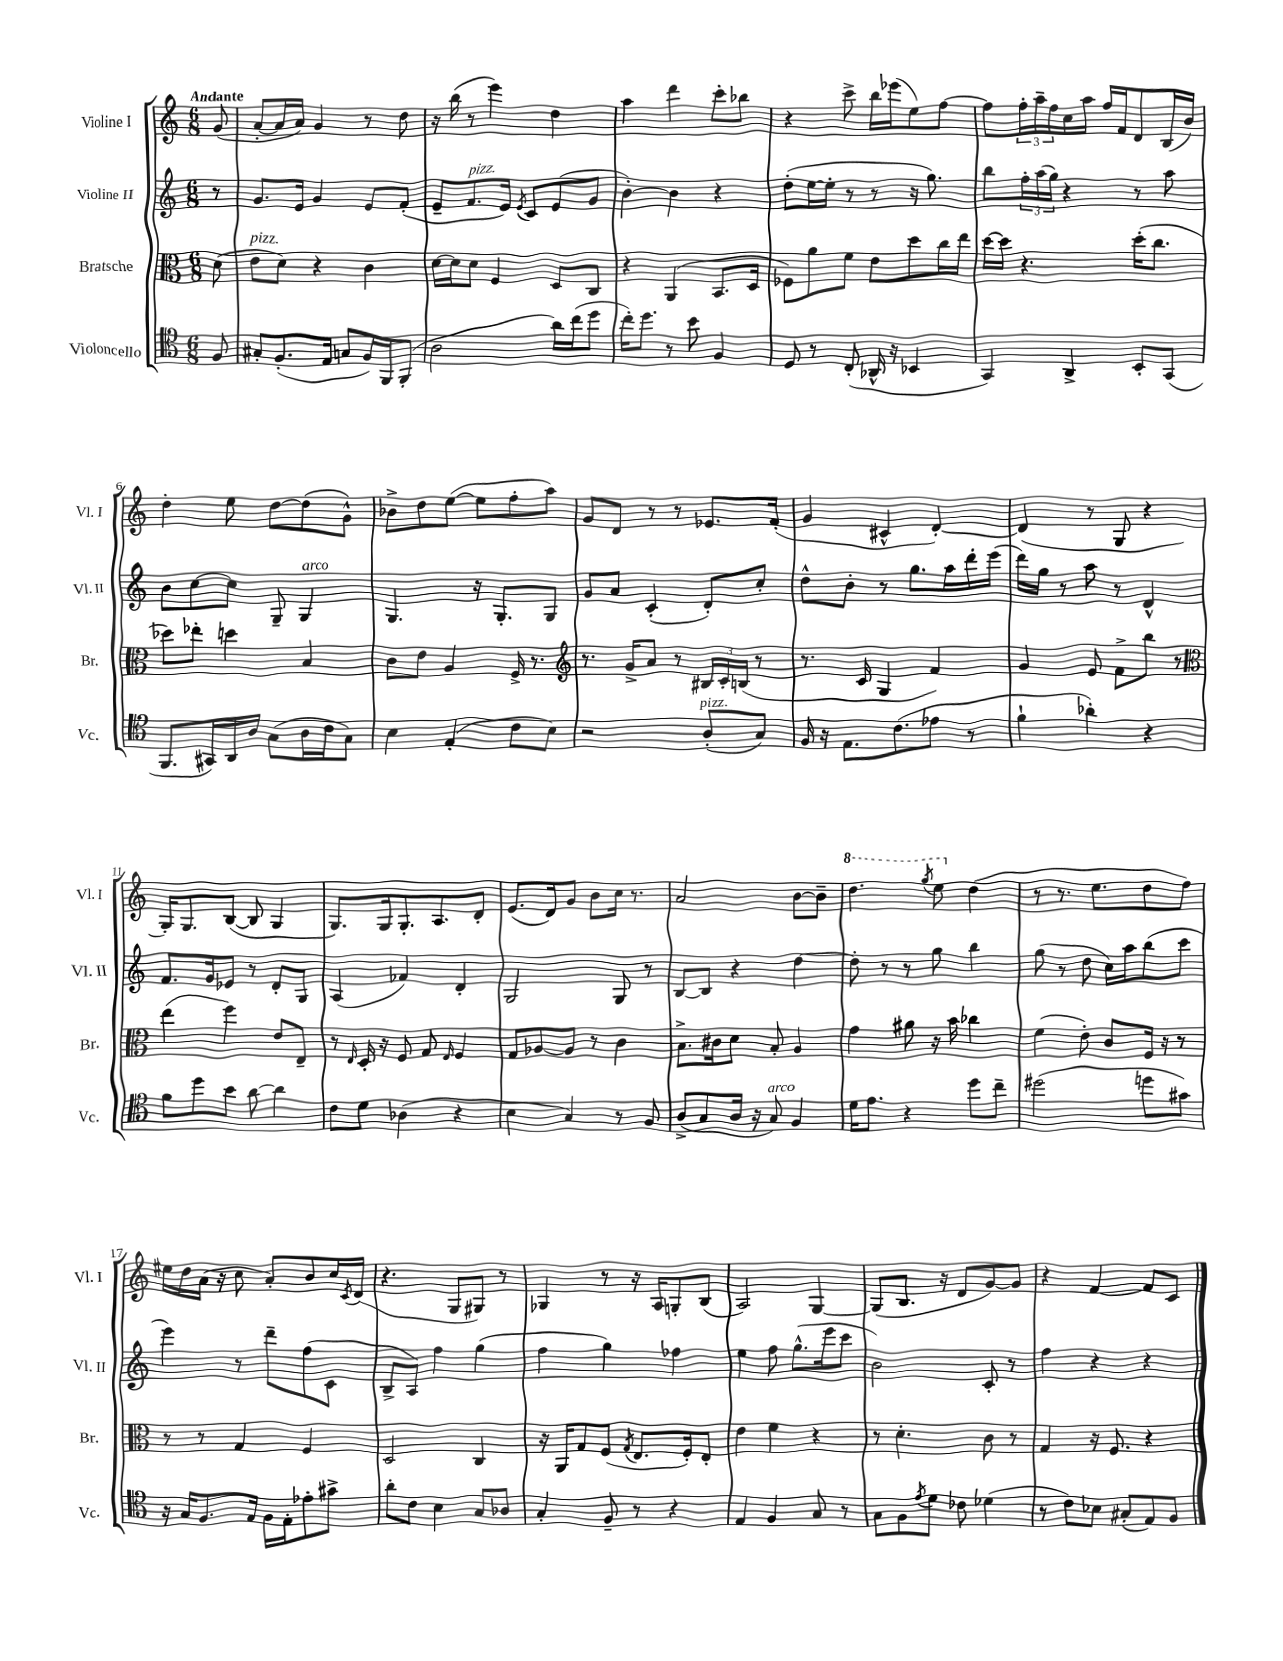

**kern	**kern	**kern	**kern
*part4	*part3	*part2	*part1
*staff4	*staff3	*staff2	*staff1
*I"Violoncello	*I"Bratsche	*I"Violine II	*I"Violine I
*I'Vc.	*I'Br.	*I'Vl. II	*I'Vl. I
*clefC4	*clefC3	*clefG2	*clefG2
*k[]	*k[]	*k[]	*k[]
*M6/8	*M6/8	*M6/8	*M6/8
=	=	=	=
!	!	!	!LO:TX:a:B:t=Andante
8F/	(8d\	8r	(8g/
=1	=1	=1	=1
!	!LO:TX:a:i:t=pizz.	!	!
8G#X'/L	8e\L	8.g/L	[8a'/L
(8.F'/	8d\J)	.	16a/L]
.	.	16e/Jk	16a/JJ)
.	4r	4g/	4g/
16E/Jk	.	.	.
8Gn/L	.	.	.
16F/L)	4c\	8e/L	8r
16FF/J	.	.	.
(8FF'/J	.	(8f'/J	8dd\
=2	=2	=2	=2
2A\	[16d\LL	8e~/L	16r
.	16d\J]	.	(16bb\
!	!	!LO:TX:a:i:t=pizz.	!
.	8d\J	8.f/	8r
.	4F/	.	4eee\)
.	.	16e/Jk)	.
.	.	8qe/	.
.	.	8c/L	.
16a\LL)	8D/L	(8e/	4dd\
(16cc\J	.	.	.
8dd\J	8C/J	8g/J	.
=3	=3	=3	=3
16cc'\KL)	4r	[4b'\)	4aa\
8.dd\J	.	.	.
8r	(4AA/	4b\]	4ddd\
8b\	.	.	.
4F/	8.BB/L	4r	8ccc'\L
.	.	.	8bb-X\J
.	16D/Jk	.	.
=4	=4	=4	=4
8D/	8F-X\L)	(8dd'\L	4r
8r	8a\	[16ee\L	.
.	.	16ee'\JJ]	.
(8C'/	8f\J	8r	8ccc^\
16AA-X^^/	8e\L	8r	16bb\LL
16r	.	.	(16eee-X\J
4BB-X/	8dd\	16r	8ee\)
.	.	8.gg\)	.
.	16cc\L	.	[8ff\J
.	16ee\JJ	.	.
=5	=5	=5	=5
4GG/)	[16dd\LL	8bb\L	8ff\L]
.	16dd\JJ]	.	.
.	4.r	24ff'\L	24ff'\L
.	.	(24aa\	24aa~\
.	.	24gg\JJ)	24ff\
4AA^/	.	4r	16cc\
.	.	.	16aa\JJ
.	.	.	16ff/LL
.	.	.	16f/J
8BB'/L	(16dd'\KL	8r	8d/
.	8.cc\J	.	.
(8GG/J	.	8aa\	(16B/L
.	.	.	16b/JJ)
!!LO:LB:g=z
=6	=6	=6	=6
8.FF/L	8dd-X\L)	8b\L	4dd'\
.	8ee-X'\J	[8cc\	.
16GG#X/L)	.	.	.
16AA/	4ddn\	8cc\J]	8ee\
16A/JJ	.	.	.
(8G\L	.	8G~/	[8dd\L
!	!	!LO:TX:a:i:t=arco	!
16A\L	4B/	4G/	(8dd\]
16c\J	.	.	.
8G\J)	.	.	8g^^\J)
=7	=7	=7	=7
4B\	8c\L	4.G/	8b-X^\L
.	8e\J	.	8dd\
(4E'/	4A/	.	([8ee\J
.	.	16r	8ee\L]
.	.	8.G'/L	.
8c\L	16F^/	.	8ff'\
.	8.r	.	.
8B\J)	.	8G/J	8aa\J)
=8	=8	=8	=8
*	*clefG2	*	*
2r	8.r	8g/L	8g/L
.	.	8a/J	8d/J
.	16g^/KL	.	.
.	8a/J	(4c'/	8r
.	8r	.	8r
!LO:TX:a:i:t=pizz.	!	!	!
(8A'/L	24B#X/LL	8d'/L)	8.e-X/L
.	24c'/	.	.
.	(24Bn/JJ	.	.
8G/J)	8r	8cc'/J	.
.	.	.	(16f'/Jk
=9	=9	=9	=9
16F/	8.r	8dd^^\L	4g/
16r	.	.	.
8.E\L	.	8b'\J	.
.	16c/	.	.
.	4G/	8r	4c#X^^/
(8.c\	.	.	.
.	.	8.gg\L	.
8e-X\J	4f/)	.	[4d'/)
.	.	16aa\L	.
8r	.	16ddd'\	.
.	.	(16eee\JJ	.
=10	=10	=10	=10
4f`\	4g/	16ddd\LL)	(4d/]
.	.	16gg\JJ	.
.	.	8r	.
4a-X'\)	8e/	8aa\	8r
.	8f^\L	8r	8G/
4r	8bb\J	4d^^/	4r
.	8r	.	.
!!LO:LB:g=z
=11	=11	=11	=11
*	*clefC3	*	*
8f\L	(4ee\	8.f/L	16G'/KL)
.	.	.	8.G/
8dd\	.	.	.
.	.	16g/k	.
8b\J	4ff\)	8e-X/J	([8B/J
[8a\	.	8r	8B/]
4a\]	8e/L	8d'/L	4G/
.	8E~/J	8G/J	.
=12	=12	=12	=12
8c\L	8r	(4A/	8.G/L)
.	16qqE/	.	.
8d\J	16D'/	.	.
.	16r	.	16G/k
(4A-X\	8F/	4f-X/)	8.G'/
.	8G/	.	.
.	.	.	8.A/
.	16qqE/	.	.
4r	4F/	4d'/	.
.	.	.	8d'/J
=13	=13	=13	=13
4B\	8G/L	2G/	(8.e/L
.	[8A-X/	.	.
.	.	.	16d/k)
4G/)	8A-/J]	.	8g/J
.	8r	.	8b\L
8r	4c\	8G/	16cc\Jk
.	.	.	8.r
8F/	.	8r	.
=14	=14	=14	=14
(8A^/L	8.B^\L	[8B/L	2a/
8G/	.	8B/J]	.
.	16c#X\k	.	.
16A/Jk	8d\J	4r	.
16r	.	.	.
!LO:TX:a:i:t=arco	!	!	!
8G/)	8B'/	.	.
4F/	4A/	[4dd\	[8b\L
.	.	.	8b~\J]
=15	=15	=15	=15
*	*	*	*8va
16d\KL	4g\	8dd'\]	4.ddd\
8.e\J	.	.	.
.	.	8r	.
4r	8a#X\	8r	.
.	.	.	8qggg/
.	16r	8gg\	8eee\
.	16b\	.	.
*	*	*	*X8va
8dd\L	4cc-X\	4bb\	(4dd\
8cc~\J	.	.	.
=16	=16	=16	=16
(2dd#X\	(4f\	(8gg\	8r
.	.	8r	8.r
.	8e'\)	8dd\	.
.	.	.	8.ee\L
.	8c/L	16cc\LL)	.
.	.	16aa\J	.
8ddn\L	16F/Jk	(8bb\	8dd\
.	16r	.	.
8g#X\J)	8r	8ccc\J	8ff\J)
!!LO:LB:g=z
=17	=17	=17	=17
16r	8r	4eee\)	16ee#X\LL
16G/KL	.	.	16dd\
8.F/	8r	.	(16a\JJ
.	.	.	16r
.	4G/	8r	8cc\
16E/Jk	.	.	.
16F\LL	.	8ddd~\L	8a'/L)
16E'\J	.	.	.
8e-X'\	4F/	(8ff\	8b/
8g#X^\J	.	8c\J	16cc/L
.	.	.	8qc/
.	.	.	(16d/JJ
=18	=18	=18	=18
8a'\L	2D/	8B^/L	4.r
8c\J	.	8A/J)	.
4B\	.	4ff\	.
.	.	.	8G/L
8G/L	4C/	(4gg\	8G#X/J)
8A-X/J	.	.	8r
=19	=19	=19	=19
4G'/	16r	4ff\	4G-X/
.	16AA/KL	.	.
.	8G/	.	.
8F~/	(8F/J	4gg\)	8r
.	8qG/	.	.
8r	8.E/L	.	16r
.	.	.	16A/KL
4r	.	4ff-X\	8Gn'/
.	16F'/k)	.	.
.	8E'/J	.	(8B/J
=20	=20	=20	=20
4E/	4e\	4ee\	2A/)
4F/	4f\	8ff\	.
.	.	(8.gg^^\L	.
8G/	4r	.	[4G/
.	.	16eee\k	.
8r	.	8ccc\J	.
=21	=21	=21	=21
8G\L	8r	2b\)	(8G/L]
8F\	4.d'\	.	8.B/J
8qe/	.	.	.
8d\J	.	.	.
.	.	.	16r
8c-X\	.	.	8d/L
(4d-X\	8c\	8c'/	[8g/)
.	8r	8r	8g/J]
=22	=22	=22	=22
8r	4G/	4ff\	4r
8c\L)	.	.	.
8B-X\J	16r	4r	[4f/
.	8.F/	.	.
(8G#X'/L	.	.	.
8E/)	4r	4r	8f/L]
8F/J	.	.	8c/J
==	==	==	==
*-	*-	*-	*-
